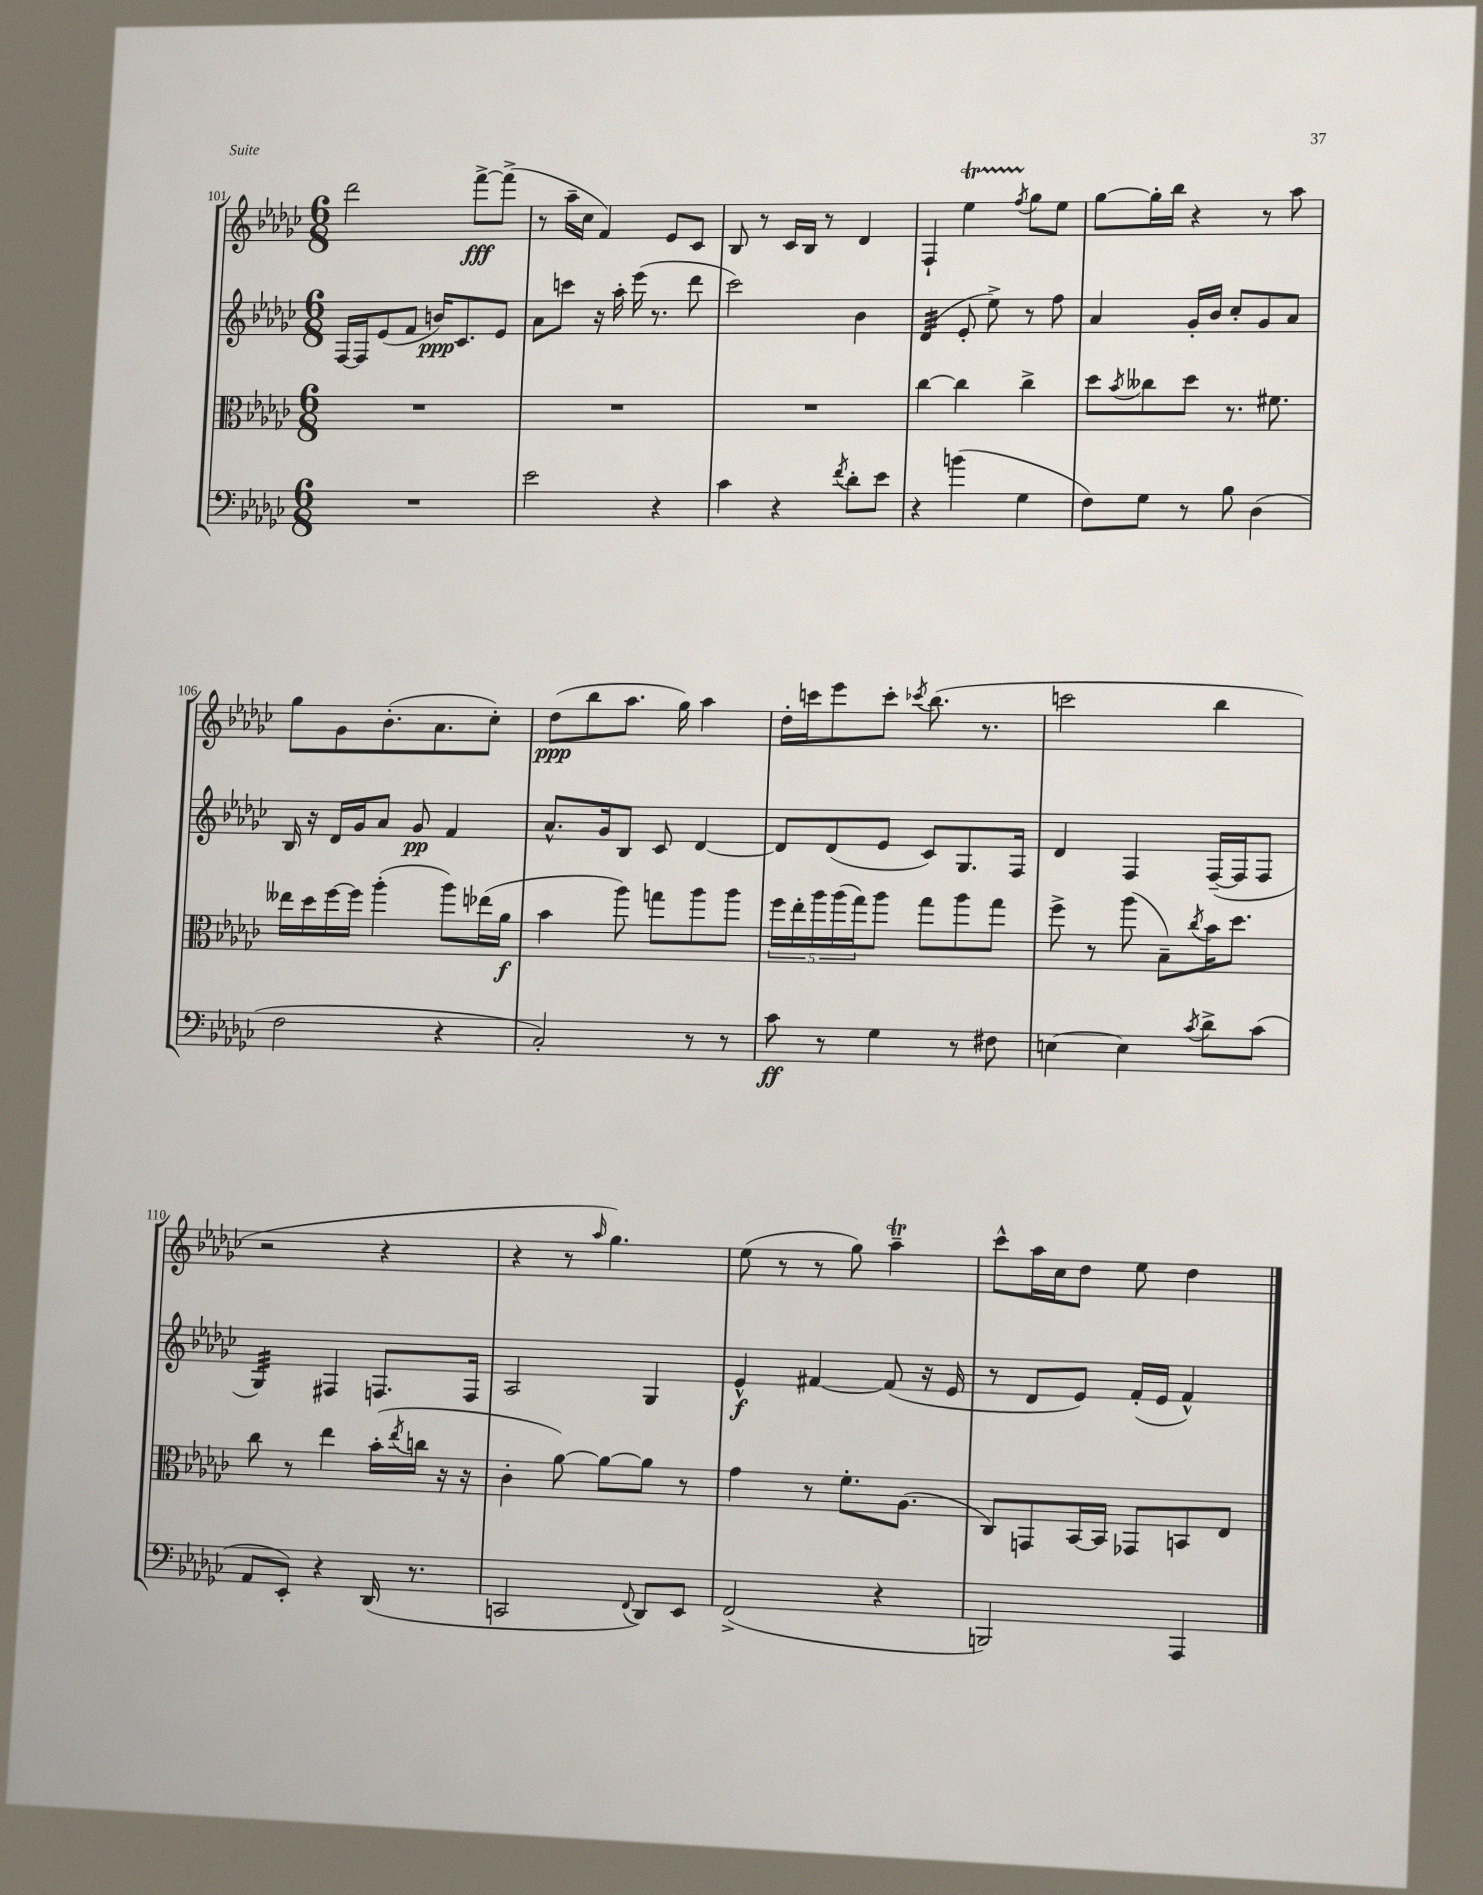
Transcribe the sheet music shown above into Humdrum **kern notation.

**kern	**kern	**kern	**kern
*staff4	*staff3	*staff2	*staff1
*clefF4	*clefC3	*clefG2	*clefG2
*k[b-e-a-d-g-c-]	*k[b-e-a-d-g-c-]	*k[b-e-a-d-g-c-]	*k[b-e-a-d-g-c-]
*M6/8	*M6/8	*M6/8	*M6/8
2.r	2.r	[16F/LL	2ddd-\
.	.	16F/]J	.
.	.	(8e-/	.
.	.	8f/J	.
.	.	16b/LK)	.
.	.	8.c-/	.
.	.	.	[8fff^\L
.	.	8e-/J	(8fff^\]J
=	=	=	=
2e-\	2.r	8a-\L	8r
.	.	8ccc\J	16aa-~\LL
.	.	.	16cc-\JJ
.	.	16r	4f/)
.	.	16aa-'\	.
.	.	(16eee-\	.
.	.	8.r	.
4r	.	.	8e-/L
.	.	8ddd-\	8c-/J
=	=	=	=
4c-\	2.r	2ccc-\)	8B-/
.	.	.	8r
4r	.	.	16c-/LL
.	.	.	16B-/JJ
.	.	.	8r
8qf/	.	.	.
8d-'\L	.	4b-\	4d-/
8e-\J	.	.	.
=	=	=	=
4r	[4cc-\	(4d-/	4F`/
(4b\	4cc-\]	8e-'/	4ee-\
.	.	8ee-^\)	.
.	.	.	8qff/
4G-\	4cc-^\	8r	8gg-\L
.	.	8ff\	8ee-\J
=	=	=	=
8F\L)	8dd-\L	4a-/	[8gg-\L
.	8qb-/	.	.
8G-\J	8cc--\	.	16gg-'\]L
.	.	.	16bb-\JJ
8r	8dd-\J	16g-'/LL	4r
.	.	16b-/JJ	.
8B-\	8.r	8cc-'/L	.
(4D-\	.	8g-/	8r
.	8.f#\	.	.
.	.	8a-/J	8aa-\
=	=	=	=
2F\	16ee--\LL	16B-/	8gg-\L
.	16dd-\	16r	.
.	[16ff\	16d-/LL	8g-\
.	16ff\]JJ	16g-/J	.
.	(4aa-'\	8a-/J	(8.b-'\
.	.	8g-/	.
.	.	.	8.a-\
4r	8aa-\L)	4f/	.
.	(16ee-\L	.	8cc-'\J)
.	16a-\JJ	.	.
=	=	=	=
2C-'/)	4b-\	8.a-^^/L	(8dd-\L
.	.	.	8bb-\
.	.	16g-/k	.
.	8aa-\)	8B-/J	8.aa-\J
.	8gg\L	8c-/	.
.	.	.	16gg-\)
8r	8aa-\	[4d-/	4aa-\
8r	8aa-\J	.	.
=	=	=	=
8c-\	20ff\LL	8d-/]L	16dd-'\LL
.	20ee-'\	.	.
.	.	.	16ccc\J
.	20aa-\	.	.
8r	.	(8d-/	8eee-\
.	(20aa-\	.	.
.	20gg-\J)	.	.
4G-\	8aa-\J	8e-/J	8ccc'\J
.	.	.	8qccc-/
.	8gg-\L	8c-/L)	(8.bb-\
8r	8aa-\	8.G-/	.
.	.	.	8.r
8F#\	8gg-\J	.	.
.	.	16F/Jk	.
=	=	=	=
[4E\	8ff^\	4d-/	2ccc\
.	8r	.	.
4E\]	(8aa-\	4F/	.
.	8B-~\L)	.	.
8qc-/	8qcc-/	.	.
8d-^\L	16b-\K	([16F~/LL	4bb-\
.	8.dd-\J	16F/]J	.
(8c-\J	.	8F/J	.
=	=	=	=
8AA-/L	8cc-\	4G-/)	2r
8EE-'/J)	8r	.	.
4r	4ee-\	4F#/	.
(16DD-/	(16b-'\LL	8.F/L	4r
.	8qee-/	.	.
8.r	16cc\JJ	.	.
.	16r	.	.
.	16r	16F/Jk	.
=	=	=	=
2CC/	4c-'\	2A-/	4r
.	[8a-\)	.	8r
.	.	.	16qqaa-/
.	8a-\_L	.	4.gg-\)
8qqFF/	.	.	.
8DD-/L)	8a-\]J	4G-/	.
8EE-/J	8r	.	.
=	=	=	=
(2FF^/	4g-\	4e-^^/	(8ee-\
.	.	.	8r
.	8r	[4f#/	8r
.	8.f'\L	.	8gg-\)
4r	.	(8f#/]	4aa-~\
.	(8.A-\J	.	.
.	.	16r	.
.	.	16e-/	.
=	=	=	=
2BBB/)	8C-/L)	8r	8ccc-^^\L
.	8GG/	8d-/L	16aa-\L
.	.	.	16cc-\J
.	[16BB-/L	8e-/J)	8dd-\J
.	16BB-/]JJ	.	.
.	8GG-/L	(16f'/LL	8ee-\
.	.	16e-/JJ	.
4AAA-/	8BB/	4f^^/)	4dd-\
.	8E-/J	.	.
==	==	==	==
*-	*-	*-	*-
